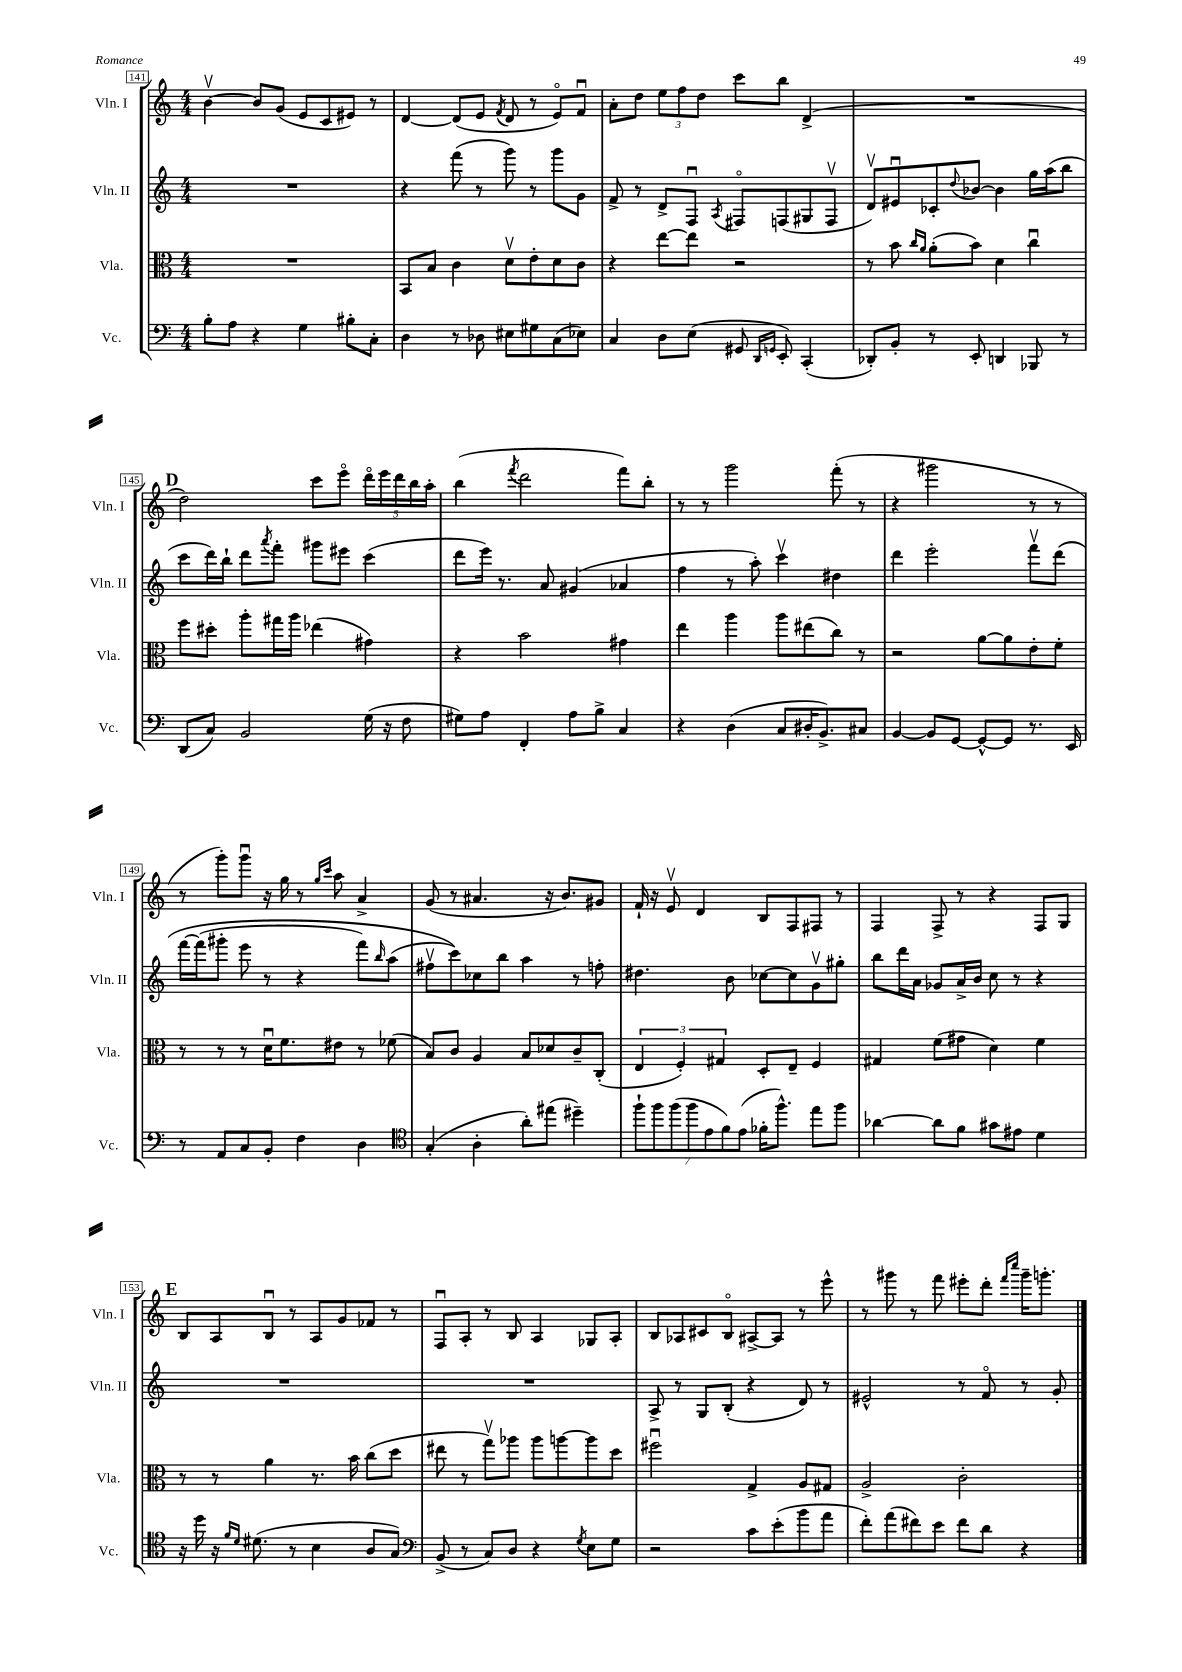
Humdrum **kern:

**kern	**kern	**kern	**kern
*staff4	*staff3	*staff2	*staff1
*clefF4	*clefC3	*clefG2	*clefG2
*k[]	*k[]	*k[]	*k[]
*M4/4	*M4/4	*M4/4	*M4/4
8B'	1r	1r	[4bv
8A	.	.	.
4r	.	.	8b]
.	.	.	(8g
4G	.	.	8e
.	.	.	8c
8B#'	.	.	8e#)
8C'	.	.	8r
=	=	=	=
4D	8BB	4r	[4d
.	8B	.	.
8r	4c	(8fff	(8d]
8D-	.	8r	8e
.	.	.	8qf
8E#	8dv	8ggg)	8d
8G#	8e'	8r	8r
(8C	8d	8ggg	8eo)
8E-)	8c	8g	8fu
=	=	=	=
4C	4r	8f^	8a'
.	.	8r	8dd
8D	[8ee	8d^	12ee
.	.	.	12ff
(8E	8ee]	8Fu	.
.	.	.	12dd
.	.	8qA	.
8GG#	2r	8F#o	8ccc
16qqDD	.	.	.
16qqGG	.	.	.
8EE')	.	(8F	8bb
(4CC'	.	8G#	(4d^
.	.	8Fv	.
=	=	=	=
8DD-')	8r	8dv)	1r
8BB'	8b	8e#u	.
.	16qqcc	.	.
.	16qqa	.	.
8r	(8a'	8c-'	.
.	.	8qqdd	.
8EE'	8b)	[8b-	.
4DD	4d	4b-]	.
8BBB-	4ccu	16gg	.
.	.	(16aa	.
8r	.	8bb	.
=	=	=	=
(8DD	8ff	8ccc	2dd)
8C)	8dd#'	16ddd)	.
.	.	16bb`	.
2BB	8aa'	8ddd	.
.	.	8qaaa	.
.	16gg#	8fff'	.
.	16aa	.	.
.	(4ee-	8ggg#	8ccc
.	.	8eee#	8eeeo
(16G	4g#)	(4ccc	20dddo
.	.	.	20eee
16r	.	.	.
.	.	.	20ddd
8F	.	.	.
.	.	.	20bb
.	.	.	20aa'
=	=	=	=
8G#)	4r	8ddd	(4bb
8A	.	16eee)	.
.	.	8.r	.
.	.	.	8qfff
4FF'	2b	.	2ddd
.	.	8a	.
8A	.	(4g#	.
8B^	.	.	.
4C	4g#	4a-	8fff)
.	.	.	8bb'
=	=	=	=
4r	4ee	4ff	8r
.	.	.	8r
(4D	4aa	8r	2ggg
.	.	8aa')	.
8C	8aa	4cccv	.
16D#'	(8ee#	.	.
8.BB^)	.	.	.
.	8cc)	4dd#	(8fff'
8C#	8r	.	8r
=	=	=	=
[4BB	2r	4ddd	4r
8BB]	.	2eee'	2ggg#
[8GG	.	.	.
8GG^^_	[8a	.	.
8GG]	8a]	.	.
8.r	8e'	8fffv	8r
.	8f'	&(8ddd	8r
16EE	.	.	.
=	=	=	=
8r	8r	[16fff	8r
.	.	(16fff]	.
8AA	8r	8ggg#'	8ggg')
8C	8r	8eee	8gggu
8BB'	16du	8r	16r
.	8.f	.	16gg
4F	.	4r	8r
.	.	.	16qqgg
.	.	.	16qqccc
.	8e#	.	8aa
4D	8r	8fff)	4a^
.	.	16qqbb	.
.	(8f-	(8aa	.
=	=	=	=
*clefC4	*	*	*
(4G'	8B)	8ff#v	(8g
.	8c	8ccc)&)	8r
4A'	4A	8cc-	4.a#
.	.	8bb	.
8a')	8B	4aa	.
(8ee#	8d-	.	16r
.	.	.	8.b)
4dd#~)	8c~	8r	.
.	(8C'	8ff'	8g#
=	=	=	=
14ff`	6E	4.dd#	16f`
.	.	.	16r
14ff	.	.	.
.	.	.	8ev
(14ff	.	.	.
.	6F')	.	.
14ff	.	.	.
.	.	.	4d
14e	.	.	.
.	6G#	.	.
14f)	.	.	.
.	.	8b	.
(14e	.	.	.
16f-'	8D'	[8cc-	8B
8.ff^^)	.	.	.
.	8E~	8cc-]	8F
8ee	4F	8gv	8F#
8ff	.	8gg#'	8r
=	=	=	=
[4a-	4G#	8bb	4F
.	.	16ddd	.
.	.	16a	.
8a-]	(8f	8g-	8F^
8f	8g#	16a^	8r
.	.	16b	.
8g#	4d)	8cc	4r
8e#	.	8r	.
4d	4f	4r	8F
.	.	.	8G
=	=	=	=
16r	8r	1r	8B
16dd	.	.	.
16r	8r	.	8A
16qqf	.	.	.
16qqd	.	.	.
(8.d#	.	.	.
.	4a	.	8Bu
8r	.	.	8r
4B	8.r	.	8A
.	.	.	8g
.	16b	.	.
8A	(8cc	.	8f-
8G)	8dd	.	8r
=	=	=	=
*clefF4	*	*	*
(8BB^	8ee#	1r	8Fu
8r	8r	.	8A'
8C)	8ggv)	.	8r
8D	8aa-	.	8B
4r	8aa-	.	4A
.	[8aa	.	.
8qG	.	.	.
8E	8aa]	.	8G-
8G	8dd	.	8A'
=	=	=	=
2r	2ff#u	8A^	8B
.	.	8r	8A-
.	.	8G	8c#
.	.	(8B'	8Bo
8c	4G^	4r	[8A#^
(8e'	.	.	8A#]
8b	8A	8d)	8r
8a	8G#	8r	8eee^^
=	=	=	=
8f')	2A^	2e#^^	8r
(8a	.	.	8ggg#
8f#)	.	.	8r
8e	.	.	8fff
8f#	2c'	8r	8eee#'
8d	.	8fo	8ddd'
.	.	.	16qqfff
.	.	.	16qqcccc
4r	.	8r	16ggg#~
.	.	.	8.ggg'
.	.	8g'	.
==	==	==	==
*-	*-	*-	*-
